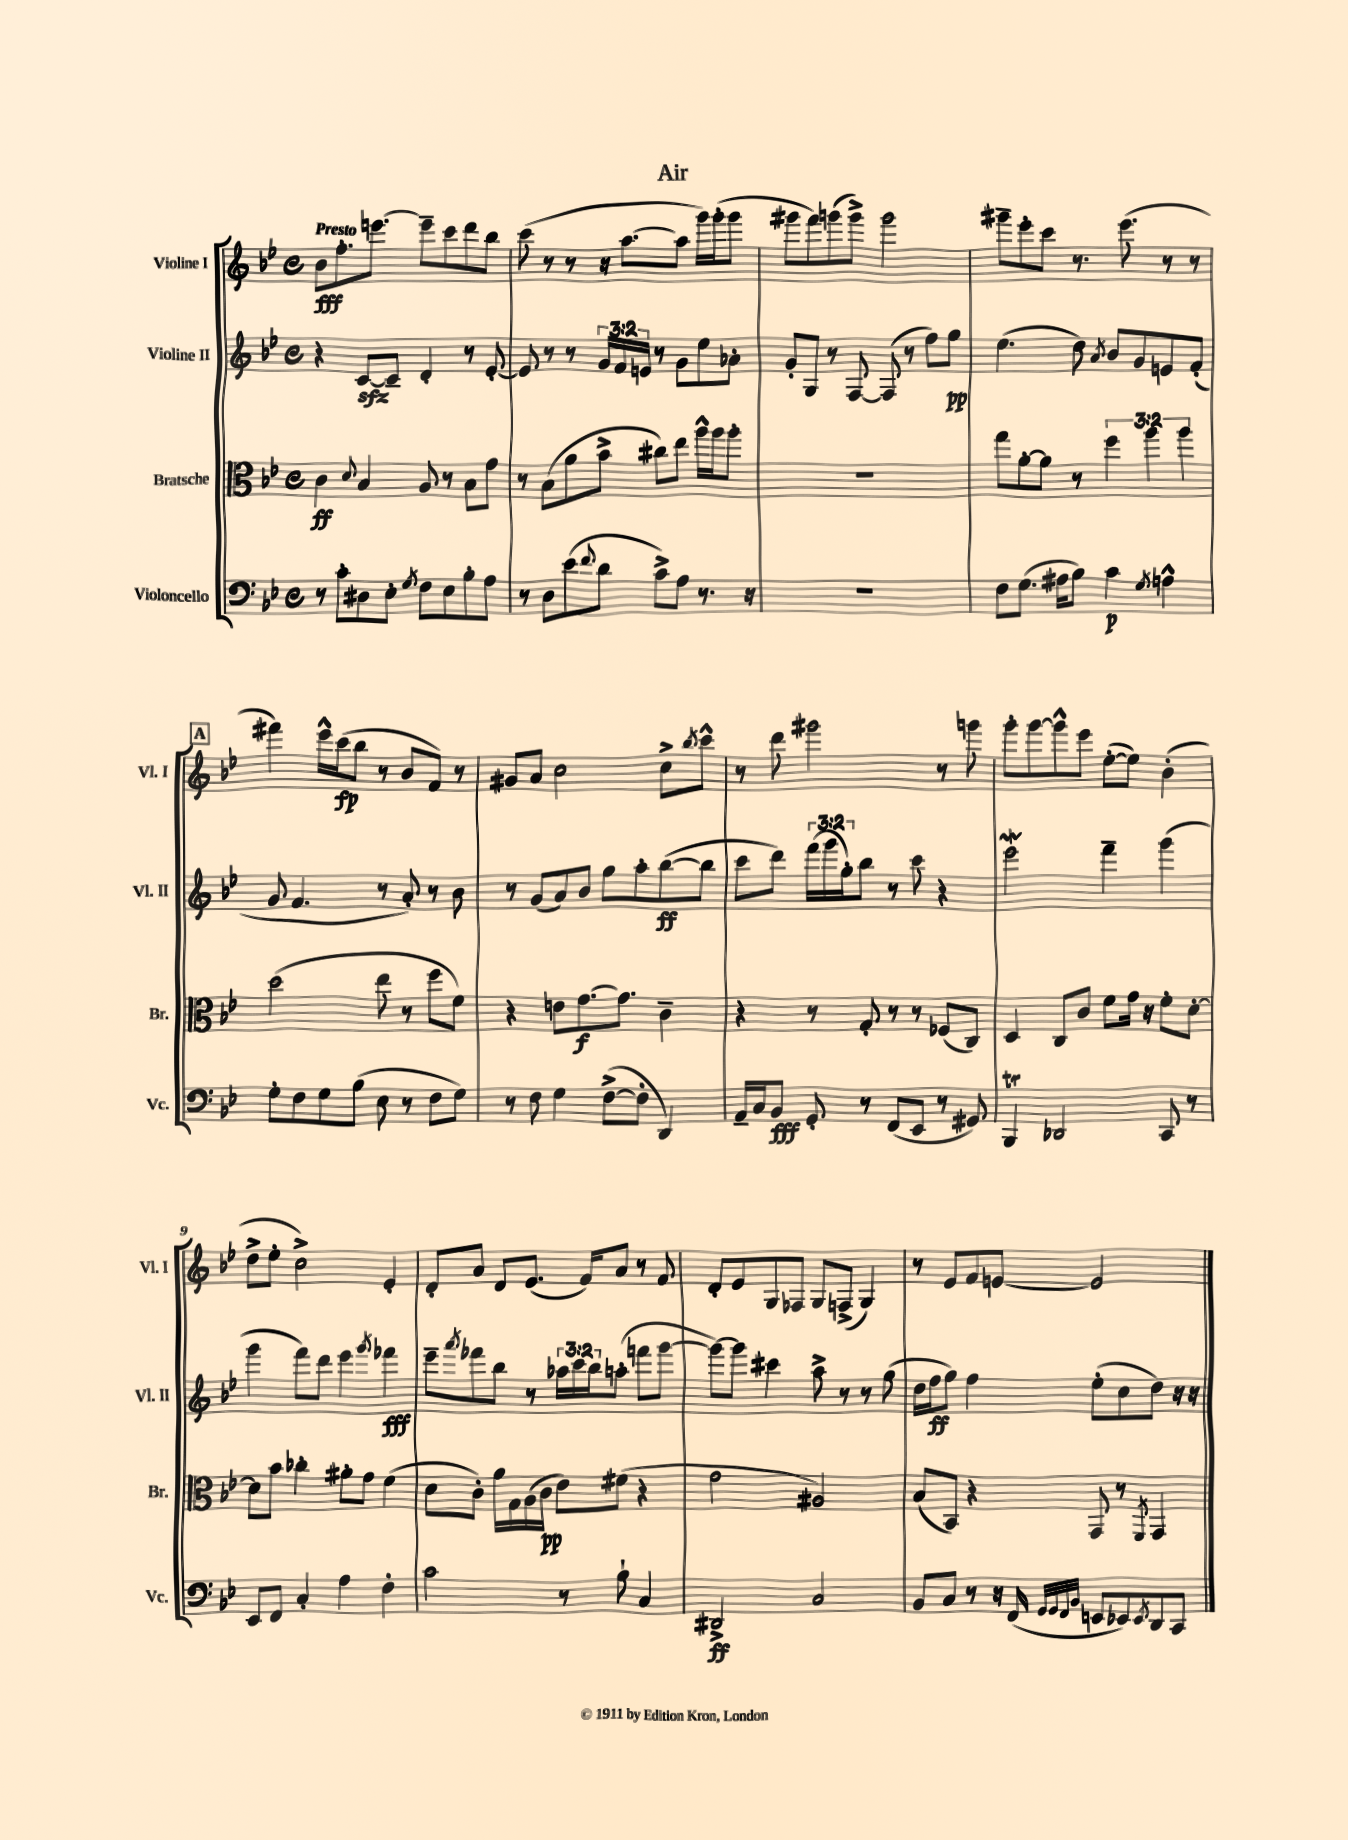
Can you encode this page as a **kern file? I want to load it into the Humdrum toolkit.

**kern	**kern	**kern	**kern
*staff4	*staff3	*staff2	*staff1
*clefF4	*clefC3	*clefG2	*clefG2
*k[b-e-]	*k[b-e-]	*k[b-e-]	*k[b-e-]
*M4/4	*M4/4	*M4/4	*M4/4
*met(c)	*met(c)	*met(c)	*met(c)
8r	4c	4r	8b-
8c'	.	.	8.ff'
.	8qqd	.	.
8D#	4B-	[8c	.
.	.	.	[8.eee
8E-'	.	8c~]	.
8qG	.	.	.
8F	8A	4d'	8eee~]
8E-	8r	.	8ccc
8B-'	8B-	8r	8ddd
8A	8g	[8e-'	8bb-
=	=	=	=
8r	8r	8e-]	(8ccc
8D	(8B-	8r	8r
(8e-	8a	8r	8r
8qqf	.	.	.
8d	8b-^	24g	16r
.	.	24f	.
.	.	.	[8.aa
.	.	24e	.
8c^)	8cc#)	8r	.
8A	8ee-	8g	8aa]
8.r	16aa^^	8ee-	16ggg)
.	16aa	.	(16ggg'
.	8aa'	8a-'	8ggg
16r	.	.	.
=	=	=	=
1r	1r	8g'	8ggg#
.	.	8G	8fff)
.	.	8r	(8ggg
.	.	[8F	8ggg^)
.	.	(8F]	2ggg
.	.	8r	.
.	.	8ff)	.
.	.	8gg	.
=	=	=	=
8F	8gg	(4.ee-	8ggg#~
(8.G	[8a'	.	8eee-'
.	8a]	.	8ccc
16A#	.	.	.
8B-)	8r	8dd)	8.r
.	.	8qa	.
4c	6ff	8b-	.
.	.	.	(8.eee-
.	.	8g	.
.	6aa	.	.
8qG	.	.	.
4A^^	.	8e	8r
.	6aa	.	.
.	.	(8f'	8r
=	=	=	=
8G'	(2dd	8g	4fff#)
8F	.	4.f	.
8G	.	.	16eee-^^
.	.	.	(16ccc
(8B-	.	.	8bb-
8E-	8ee-	8r	8r
8r	8r	8a')	8b-
8F	8ff	8r	8f)
8G)	8f)	8b-	8r
=	=	=	=
8r	4r	8r	8g#
8F	.	(8g	8a
4G	8e	8a)	2cc
.	[8.g	8b-	.
([8F^	.	8gg	.
.	8.g]	.	.
8F']	.	8aa'	.
4DD)	4c~	([8bb-	8cc^
.	.	.	8qbb-
.	.	8bb-]	8ccc^^
=	=	=	=
16AA~	4r	8ccc	8r
16C	.	.	.
8BB-	.	8ddd)	8ddd
8GG'	8r	(24fff	2ggg#
.	.	24ggg	.
.	.	24gg')	.
8r	8G'	8bb-	.
(8FF	8r	8r	.
8EE-	8r	8ccc	.
8r	(8F-	4r	8r
8GG#)	8C)	.	8ggg
=	=	=	=
4BBB-	4D	2eee-	8ggg'
.	.	.	[8ggg
2DD-	8C	.	8ggg^^]
.	8c	.	8eee-
.	8f	4fff~	([8ee-'
.	16g	.	8ee-])
.	16r	.	.
8CC	8f'	(4ggg	(4b-'
8r	[8d'	.	.
=	=	=	=
8EE-	8d]	4ggg	8dd^
8FF	8b-	.	8ee-'
4C'	4cc-'	8fff)	2cc^)
.	.	8ddd	.
4A	8a#'	4eee-	.
.	8g	.	.
.	.	8qggg	.
4F'	(4f	4fff-	4e-'
=	=	=	=
2c	8d	8eee-~	8d'
.	.	8qaaa	.
.	8c')	8fff-	8a
.	16a	8bb-	8d
.	16G	.	.
.	(16A	8r	(8.e-
.	16c	.	.
8r	8e-)	24aa-	.
.	.	24ccc	.
.	.	.	16f)
.	.	24bb-	.
8B-`	(8f#	(8aa'	8a
4C	4r	8fff	8r
.	.	[8ggg	8f
=	=	=	=
2DD#^	2g	8ggg_)	8d'
.	.	8ggg]	8e-
.	.	4ccc#	8G
.	.	.	8F-
2C	2A#)	8aa^	8G
.	.	8r	(8F^
.	.	8r	4G)
.	.	(8gg	.
=	=	=	=
8BB-	(8B-	16dd	8r
.	.	16ff	.
8C	8BB-)	8gg)	8e-
8r	4r	4ff	8f
16r	.	.	[8e
(16FF	.	.	.
32qqGG	.	.	.
32qqGG	.	.	.
32qqFF	.	.	.
32qqBB-	.	.	.
8EE	8GG	(8ee-'	2e]
8EE-)	8r	8cc	.
8qEE-	8qFF	.	.
8DD	4GG	8dd)	.
8CC	.	16r	.
.	.	16r	.
==	==	==	==
*-	*-	*-	*-
